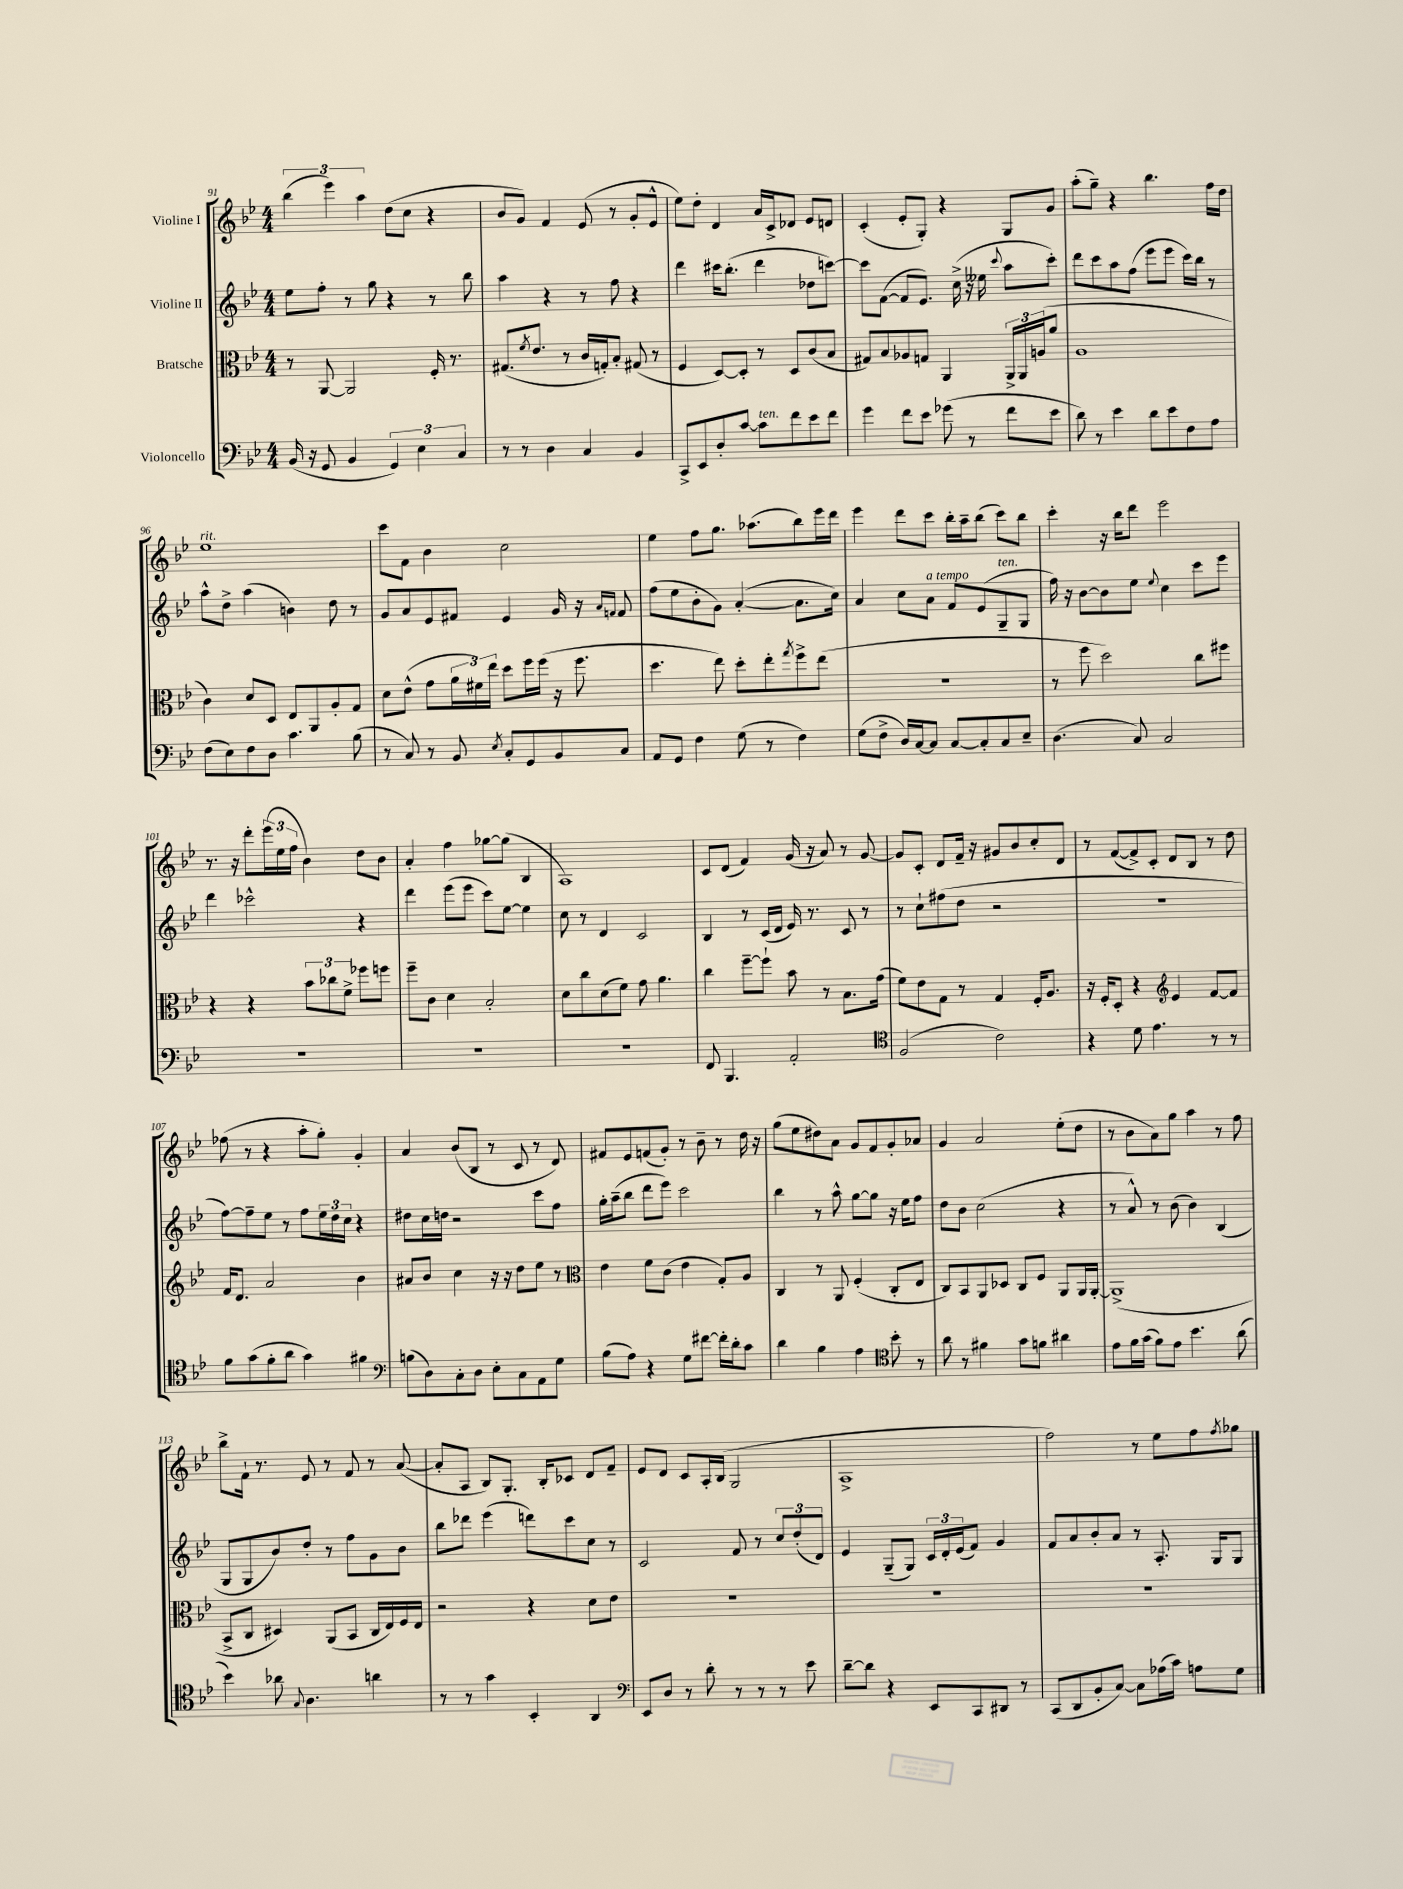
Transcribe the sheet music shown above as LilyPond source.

<<
\new StaffGroup <<
\new Staff = "s0" \with { instrumentName = "Violine I" } {
    \clef treble \key bes \major \numericTimeSignature \time 4/4
    \tuplet 3/2 { bes''4( ees'''4) a''4 } d''8( c''8 r4 |
    bes'8 g'8) f'4 ees'8( r8 g'8-. ees'8-^ |
    ees''8) d''8-. d'4 a'16 c'16-> des'8 ees'8 d'8 |
    c'4-.( ees'8-. g8-.) r4 g8 g'8 |
    a''8-.( g''8--) r4 bes''4. f''16 d''16 |
    ees''1^\markup { \italic "rit." } |
    c'''8 f'8 bes'4 c''2 |
    ees''4 f''8 g''8. aes''8.( bes''8) ees'''16 d'''16 |
    ees'''4 d'''8 c'''8 bes''16-. a''16-- bes''8( c'''8) bes''8 |
    c'''4-. r16 bes''16 d'''8 ees'''2 |
    r8. r16 d'''8-. \tuplet 3/2 { ees'''16( ees''16 f''16 } bes'4) d''8 bes'8 |
    a'4-. f''4 ges''8~ ges''8( bes4 |
    a1) |
    c'8 d'8( f'4) g'16( r16 a'8) r8 g'8~ |
    g'8 c'8-. d'8 f'16-- r16 gis'8 bes'8 c''8-. d'8 |
    r8 f'8~( f'8->) c'8-. d'8 bes8 r8 d''8 |
    fes''8( r8 r4 a''8-. g''8-.) g'4-. |
    a'4 bes'8( bes8 r8 c'8 r8 d'8) |
    fis'8 ees'8 f'8( g'8-.) r8 bes'8-- r8 d''16 r16 |
    g''8( ees''8 dis''8) a'8 g'8 f'8 g'8-. aes'8 |
    g'4 a'2 ees''8-.( d''8 |
    r8 bes'8 a'8) g''8 a''4 r8 f''8 |
    bes''8-> f'16-! r8. ees'8 r8 f'8 r8 a'8~( |
    a'8-. a8 bes8) g8.-. bes16-. ces'8 d'8 f'8-- |
    ees'8 d'8 c'8 a16-. bes16( g2 |
    a1-> |
    f''2) r8 ees''8 f''8 \acciaccatura { f''8 } ges''8 \bar "|." |
}
\new Staff = "s1" \with { instrumentName = "Violine II" } {
    \clef treble \key bes \major \numericTimeSignature \time 4/4
    ees''8 f''8-. r8 g''8 r4 r8 bes''8 |
    a''4 r4 r8 f''8 r4 |
    d'''4 cis'''16 bes''8.-.( d'''4 des''8 c'''8~) |
    c'''8 f'8~( f'8 ees'8.) c''16->( r16 eeses''16 \appoggiatura { c'''8 } a''8 c'''8-.) |
    d'''8 c'''8 a''8 f''8( ees'''8 ees'''8 c'''16) bes''16 r8 |
    a''8-^ d''8-> a''4( b'4) d''8 r8 |
    g'8 a'8 ees'8 fis'8 ees'4 g'16 r16 \grace { a'16 f'16 } f'8 |
    f''8( ees''8 bes'8-. g'8) a'4~-.( a'8. c''16) |
    a'4 c''8 a'8^\markup { \italic "a tempo" } f'8 ees'8( g8--^\markup { \italic "ten." } g8 |
    f''16) r16 bes'8~ bes'8 ees''8 \appoggiatura { ees''8 } c''4 c'''8 ees'''8 |
    d'''4 ces'''2-^ r4 |
    d'''4 ees'''8( ees'''8 c'''8) ees''8~ ees''4 |
    c''8 r8 d'4 c'2 |
    bes4 r8 c'16( d'16 ees'16) r8. c'8 r8 |
    r8 c''8-! fis''8( d''8 r2 |
    R1 |
    f''8~) f''8-- ees''8 r8 f''8 \tuplet 3/2 { ees''16 d''16 c''16 } r4 |
    dis''8 c''16 d''16 r2 c'''8 f''8 |
    g''16-. a''16--( bes''8 d'''8 ees'''8) c'''2 |
    bes''4 r8 a''8-^ g''8~ g''8 r16 ees''16 f''8 |
    d''8 bes'8 c''2( r4 |
    r8 a'8-^) r8 bes'8( bes'4) bes4( |
    g8 g8 bes'8) d''8-. r8 f''8 g'8 bes'8 |
    bes''8 des'''8 ees'''4( d'''8) c'''8 c''8 r8 |
    c'2 f'8 r8 \tuplet 3/2 { c''8 d''8-.( d'8) } |
    ees'4 g8--( g8) \tuplet 3/2 { c'16 d'16-. ees'16( } f'8) g'4 |
    f'8 a'8 bes'8-. a'8 r8 a8.-. g16 g8 \bar "|." |
}
\new Staff = "s2" \with { instrumentName = "Bratsche" } {
    \clef alto \key bes \major \numericTimeSignature \time 4/4
    r8 a,8~ a,2 f16-. r8. |
    gis8.( \acciaccatura { f'8 } ees'8. r8 c'16 g16-.) bes8-. gis8( r8 |
    f4 d8~) d8-. r8 d8 c'8( bes8 |
    gis8) bes8 aes8 g8 a,4 \tuplet 3/2 { a,16-> a,16 a16( } a'8 |
    a1 |
    c'4) d'8 d8 ees8 a,8 a8-. g8 |
    d'8 ees'8-^( g'8 \tuplet 3/2 { a'16 fis'16) ees''16 } d''8 f''16 f''16( r16 f''8. |
    d''4. ees''8) d''8-. ees''8-. \acciaccatura { g''8 } f''8-> ees''8( |
    R1 |
    r8 f''8 d''2) c''8 fis''8 |
    r4 r4 \tuplet 3/2 { bes'8 ces''8 f'8-> } fes''8 f''8 |
    f''8-- c'8 d'4 bes2-. |
    d'8 c''8 d'8( f'8) g'8 a'4. |
    c''4 f''8~-- f''8-! bes'8 r8 bes8. g'16( |
    f'8) ees'8 g8 r8 g4 f16-. a8. |
    r16 f16-. d8-. r4 \clef treble ees'4 f'8~ f'8 |
    f'16 d'8. a'2 bes'4 |
    ais'8 bes'8 c''4 r16 r16 d''8 ees''8 r8 |
    \clef alto ees'4 f'8 c'8( ees'4 g8-.) a8 |
    c4 r8 a,8 f4-.( c8-. ees8 |
    c8) bes,8 a,8 des8 c8 f8 a,8 a,16 a,16~-. |
    a,1->( |
    bes,8-> c8 dis4) a,8( bes,8 c16 ees16) f16 ees16 |
    r2 r4 d'8 ees'8 |
    R1 |
    R1 |
    R1 \bar "|." |
}
\new Staff = "s3" \with { instrumentName = "Violoncello" } {
    \clef bass \key bes \major \numericTimeSignature \time 4/4
    bes,16( r16 g,8 bes,4 \tuplet 3/2 { g,4) ees4 c4 } |
    r8 r8 d4 c4 bes,4 |
    c,8-> ees,8 d8-. c'8~ c'8^\markup { \italic "ten." } f'8 ees'8 f'8 |
    g'4 f'8 ees'8 ges'8( r8 f'8 ees'8 |
    d'8) r8 ees'4 d'8 ees'8 f8 a8 |
    f8( ees8) f8 d8 c'4. bes8( |
    r8 c8) r8 bes,8 \acciaccatura { ees8 } c8-. g,8 bes,8 c8 |
    a,8 g,8 f4 g8( r8 f4) |
    g8( f8-> d16) c16~ c8 c8~ c8-. c8 ees8-- |
    d4.( c8) c2 |
    R1 |
    R1 |
    R1 |
    f,8 bes,,4. a,2-. |
    \clef tenor f2( c'2) |
    r4 d'8 ees'4. r8 r8 |
    f'8 g'8( f'8-. a'8 g'4) fis'4 |
    \clef bass b8( d8) c8-. d8 ees8-. c8 a,8 g8 |
    bes8( a8) r4 g8 fis'8~ fis'16-. d'16-. c'8 |
    d'4 bes4 a4 \clef tenor bes'8-. r8 |
    a'8 r8 fis'4 g'8 f'8 ais'4 |
    ees'8 f'16 g'16( f'8) ees'8 bes'4. a'8( |
    bes'4) aes'8 \appoggiatura { g8 } a4. a'4 |
    r8 r8 g'4 bes,4-. a,4 |
    \clef bass ees,8 d8 r8 d'8-. r8 r8 r8 ees'8 |
    d'8~-- d'8 r4 ees,8 c,8 dis,8 r8 |
    c,8( d,8 bes,8-. c8~) c8 aes16( c'16) a8 g8 \bar "|." |
}
>>
>>
\layout { \context { \Score currentBarNumber = #91 } }
